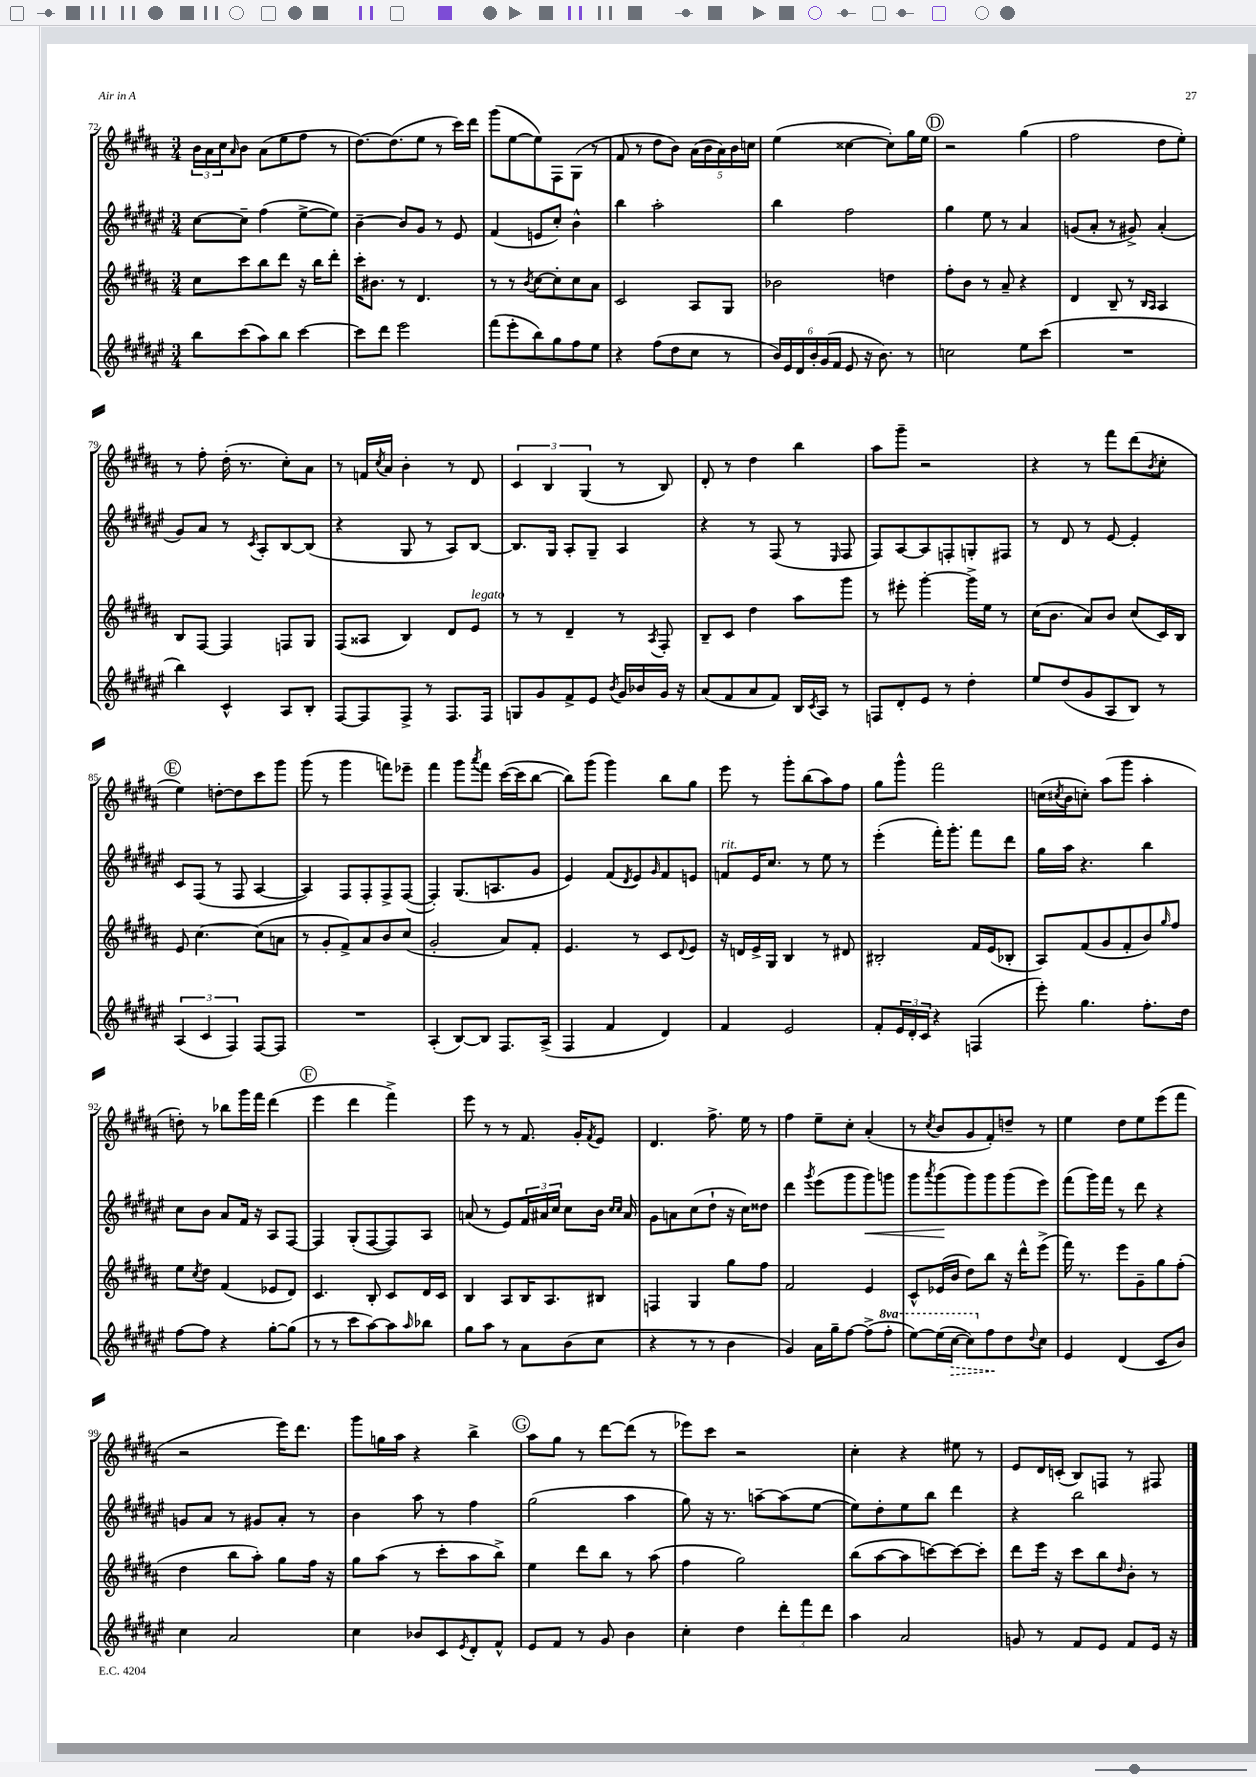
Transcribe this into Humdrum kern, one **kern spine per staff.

**kern	**kern	**kern	**kern
*staff4	*staff3	*staff2	*staff1
*clefG2	*clefG2	*clefG2	*clefG2
*k[f#c#g#d#a#e#]	*k[f#c#g#d#a#]	*k[f#c#g#d#a#e#]	*k[f#c#g#d#a#]
*M3/4	*M3/4	*M3/4	*M3/4
8bb\L	8cc#\L	[8cc#\L	24b\LL
.	.	.	24a#\
.	.	.	24cc#\J
.	.	.	16qqa#/
(8ccc#\	8ccc#\	8cc#~\]J	8b\J
8aa#\)	8bb\	(4ff#\	(8a#\L
8bb\J	8ddd#\J	.	8ee\
[4ccc#\	16r	[8ee#^\L	8ff#\J
.	16bb\LK	.	.
.	8ddd#'\J	8ee#\]J)	8r
=	=	=	=
8ccc#\]L	16ccc#'\LK	[4b~\	[8.dd#\L)
.	8.b#\J	.	.
8ddd#\J	.	.	.
.	.	.	(8.dd#\]
2eee#\	8r	8b/]L	.
.	4.d#/	8g#/J	8ee\J
.	.	8r	8r
.	.	8e#/	16ccc#\LL)
.	.	.	16ddd#\JJ
=	=	=	=
(8fff#\L	8r	(4f#/	(8ggg#\L
8eee#'\	8r	.	[8ee\
.	8qb/	.	.
8bb\)	[8cc#\L	8e/L	8ee\])
8gg#\	8cc#'\]	8cc#'/J)	8F#\
8ff#\	8cc#\	4b^^\	(8G#\J
8ee#\J	8a#\J	.	8r
=	=	=	=
4r	2c#/	4bb\	8f#/
.	.	.	8r
(8ff#\L	.	2aa#'\	8dd#\L
8dd#\	.	.	8b\J)
8cc#\J	8A#/L	.	(20a#\LL
.	.	.	20b\
.	.	.	20a#\)
8r	8G#/J	.	.
.	.	.	20b\
.	.	.	20cc\JJ
=	=	=	=
24b/LL)	2b-\	4bb\	(4ee\
24e#/	.	.	.
24d#/	.	.	.
24b'/	.	.	.
(24g#/	.	.	.
24f#/JJ	.	.	.
8e#/	.	2ff#\	[4cc##\
16r	.	.	.
8.b\)	.	.	.
.	4dd\	.	8cc##'\]L)
8r	.	.	16gg#\L
.	.	.	16ee\JJ
=	=	=	=
2cc\	8ff#'\L	4gg#\	2r
.	8b\J	.	.
.	8r	8ee#\	.
.	8a#~/	8r	.
8ee#\L	4r	4a#/	(4gg#\
(8ccc#\J	.	.	.
=	=	=	=
2.r	4d#/	(8g/L	2ff#\
.	.	8a#'/J	.
.	8B~/	8r	.
.	8r	8g#^/)	.
.	16qqB/LL	.	.
.	16qqA#/JJ	.	.
.	4A#/	(4a#'/	8dd#\L
.	.	.	8ee'\J)
=	=	=	=
4bb\)	8B/L	8g#/L)	8r
.	[8F#/J	8a#/J	8ff#'\
4c#^^/	4F#/]	8r	(16dd#'\
.	.	.	8.r
.	.	8qc#/	.
.	.	8A#'/L	.
8A#/L	8F/L	[8B/	8cc#'\L)
8B'/J	8G#/J	(8B/]J	8a#\J
=	=	=	=
[8F#/L	(8F#/L	4r	8r
8F#/]	8A##/J	.	16f/LL
.	.	.	8qcc#/
.	.	.	16a#/JJ
8F#^/J	4B/)	8G#/	4b'\
8r	.	8r	.
8.F#/L	8d#/L	8A#/L)	8r
.	8e/J	[8B/J	8d#/
16F#/Jk	.	.	.
=	=	=	=
8G/L	8r	8.B/]L	6c#/
8g#/	8r	.	.
.	.	.	6B/
.	.	16G#/Jk	.
8f#^/	4d#~/	8A#'/L	.
.	.	.	(6G#/
8e#/J	.	8G#~/J	.
8qb/	.	.	.
16g#/LL	8r	4A#/	8r
16b-/	.	.	.
.	8qA#/	.	.
16g#/JJ	8F#'/	.	8B/)
16r	.	.	.
=	=	=	=
(8a#/L	8B~/L	4r	8d#'/
8f#/	8c#/J	.	8r
8a#/	4dd#\	8r	4dd#\
8f#/J)	.	(8F#/	.
16B/LL	8aa#\L	8r	4bb\
8qc#/	.	.	.
16A#/JJ	.	.	.
.	.	16qqE#/	.
8r	8ggg#\J	8F#/	.
=	=	=	=
8F/L	8r	8F#/L)	8aa#\L
8d#'/	8eee#'\	[8A#/	8ggg#~\J
8e#/J	[4ggg#'\	8A#/]	2r
8r	.	8F'/	.
4dd#'\	16ggg#^\]LL	8G'/	.
.	16ee\JJ	.	.
.	8r	8F#/J	.
=	=	=	=
8ee#/L	(16cc#\LK	8r	4r
.	8.b\J	.	.
(8dd#/	.	8d#/	.
8g#/	8a#/L)	8r	8r
8A#/	8b/J	[8e#/	8fff#\L
8B/J)	(8cc#/L	4e#'/]	(8ddd#\
.	.	.	8qb/
8r	16c#/L)	.	8cc#'\J
.	16B/JJ	.	.
=	=	=	=
(6A#/	8e/	8c#/L	4ee\)
.	[4.cc#\	(8F#/J	.
6c#/	.	.	.
.	.	8r	[8dd'\L
6F#/)	.	.	.
.	.	8F#/	8dd\]
[8F#/L	(8cc#\]L	[4A#/	8ccc#\
8F#/]J	8a\J	.	8ggg#\J
=	=	=	=
2.r	8r	4A#/])	(8ggg#\
.	8g#'/L	.	8r
.	8f#^/)	8F#/L	4ggg#\
.	8a#/	8F#'/	.
.	8b/	8F#^/	8fff\L)
.	(8cc#/J	([8F#/J	8eee-~\J
=	=	=	=
(4A#'/	2g#'/	4F#'/])	4fff#\
[8B/L)	.	(8.G#/L	8ggg#\L
.	.	.	8qaaa#/
8B/]J	.	.	8fff#\J
.	.	8.A/	.
8.F#/L	8a#/L)	.	([16ccc#\LL
.	.	.	16ccc#\]J
.	8f#'/J	8g#/J	[8bb\J
(16A#^/Jk	.	.	.
=	=	=	=
4F#/	4.e/	4e#/)	8bb\]L)
.	.	.	(8ggg#\J
4f#/	.	(8f#/L	4ggg#\)
.	.	8qd#/	.
.	8r	8e#/)	.
.	.	16qqg#/	.
4d#/)	8c#/L	8f#/	8bb\L
.	8qqd#/	.	.
.	8e/J	8e/J	8gg#\J
=	=	=	=
4f#/	16r	8f/L	8eee\
.	16d/LL	.	.
.	16e^/	16e#/K	8r
.	16G#/JJ	8.cc#/J	.
2e#/	4B/	.	8ggg#'\L
.	.	8r	(8bb\
.	8r	8ee#\	8aa#\)
.	8d#/	8r	8ff#\J
=	=	=	=
8f#'/L	2B#'/	(4eee#'\	8gg#\L
24e#/L	.	.	8ggg#^^\J
24d#'/	.	.	.
24c#/JJ	.	.	.
4r	.	16fff#'\LK)	2fff#\
.	.	8.ggg#'\J	.
(4F/	16f#/LL	8fff#\L	.
.	(16e/J	.	.
.	8B-'/J	8ddd#\J	.
=	=	=	=
8eee#'\)	8A#/L)	16gg#\LL	(16cc\LL
.	.	.	8qcc#/
.	.	16aa#\JJ	16b\J
4.gg#\	(8f#/	4.r	8cc'\J)
.	8g#/	.	(8aa#\L
.	8f#'/	.	8ggg#\J
8.ff#'\L	8b/)	4bb\	4aa#'\
.	16qqgg#/	.	.
.	8ff#/J	.	.
16dd#\Jk	.	.	.
=	=	=	=
[8ff#\L	8ee\L	8cc#\L	8dd'\)
.	8qcc#/	.	.
8ff#\]J	8dd#\J	8b\J	8r
4r	(4f#/	8a#/L	8bb-\L
.	.	16f#/Jk	16ggg#\L
.	.	16r	16fff#\JJ
[8gg#'\L	8e-/L	8A#/L	(4ddd#\
(8gg#\]J	8d#/J)	[8F#/J	.
=	=	=	=
8r	4.c#/	4F#/]	4eee\
8r	.	.	.
8ccc#\L	.	(8G#'/L	4ddd#\
[8aa#\)	8B'/	[8F#/	.
8aa#\]	8c#/L	8F#/])	4fff#^\)
16qqaa#/	.	.	.
8bb-\J	16d#/L	8A#/J	.
.	16c#/JJ	.	.
=	=	=	=
8gg#\L	4B/	(8a/	8eee\
8aa#\J	.	8r	8r
8r	8A#/L	8e#/L)	8r
8a#\L	16B/K	24f#/L	8.f#/
.	.	24a#/	.
.	8.A#/	.	.
.	.	24cc#/JJ	.
(8b\	.	8cc#\L	.
.	.	.	16g#'/LK
.	.	.	8qf#/
8cc#\J	8B#/J	16b\Jk	8e/J
.	.	16qqcc#/LL	.
.	.	16qqcc#/JJ	.
.	.	16a#/	.
=	=	=	=
4r	4F/	8g#\L	4.d#/
.	.	8a\	.
8r	4G#/	(8cc#\	.
8r	.	8dd#`\J	8.ff#^\
4b\	8gg#\L	16r	.
.	.	16cc#\LK)	16ee\
.	8ff#\J	8dd##\J	8r
=	=	=	=
4g#/)	2f#/	4ddd#\	4ff#\
.	.	8qggg#/	.
16a#\LL	.	(8eee#\L	8ee~\L
16gg#~\J	.	.	.
[8ff#\J	.	8ggg#\	8cc#'\J
(8ff#^\]L	4e/	8ggg#\)	(4a#'/
8fff#'\J	.	8ggg\J	.
=	=	=	=
[8eee#\L)	8c#^^/L	8ggg#\L	8r
.	.	8qaaa#/	8qcc#/
(16eee#\]L	(16e-/L	(8ggg#\	8b/L
[16ccc#\JJ	16b/JJ	.	.
8ccc#\]L)	8dd#\L)	8ggg#\)	8g#/
8ff#\	8bb\J	8ggg#\	8f#'/)
8dd#\	16r	(8ggg#\	8dd~/J
.	16ddd#^^\LK	.	.
8qqdd#/	.	.	.
8cc#\J	(8eee^\J	8eee#\J)	8r
=	=	=	=
4e#/	16fff#\)	(8fff#\L	4ee\
.	8.r	.	.
.	.	16ggg#\L)	.
.	.	16fff#\JJ	.
(4d#/	8eee\L	8r	8dd#\L
.	8g#~\	8ddd#\	8ee\
8c#/L	8gg#\	4r	(8eee\
8b/J)	(8ff#'\J	.	8fff#\J
=	=	=	=
4cc#\	4dd#\	8g/L	2r
.	.	8a#/J	.
2a#/	8bb\L	8r	.
.	8aa#'\J)	8g#/L	.
.	8gg#\L	8a#'/J	16eee\LK)
.	.	.	8.ddd#\J
.	16ff#\Jk	8r	.
.	16r	.	.
=	=	=	=
4cc#\	8gg#\L	4b\	8ggg#\L
.	(8aa#\J	.	16gg\L
.	.	.	16aa#\JJ
8b-/L	8r	8aa#\	4r
8c#/	8ccc#'\L	8r	.
8qe#/	.	.	.
8d#'/	8aa#\	4ff#\	4bb^\
8f#^^/J	8bb^\J)	.	.
=	=	=	=
8e#/L	4ee\	(2gg#\	8aa#\L
8f#/J	.	.	8gg#\J
8r	8ddd#\L	.	8r
8g#/	8bb\J	.	[8ddd#\L
4b\	8r	4aa#\	(8ddd#\]J
.	(8aa#\	.	8r
=	=	=	=
4cc#'\	4ff#\	8gg#\)	8eee-\L)
.	.	16r	8ccc#\J
.	.	8.r	.
4dd#\	2gg#\)	.	2r
.	.	[8aa~\L	.
12ddd#'\L	.	(8aa\]	.
12fff#\	.	.	.
.	.	[8ee#\J	.
12ddd#\J	.	.	.
=	=	=	=
4aa#\	(8bb\L	8ee#\]L)	4cc#'\
.	[8aa#\	8dd#'\	.
2a#/	8aa#\]	8ee#\	4r
.	[8ccc\)	8bb\J	.
.	8ccc\_	4ddd#\	8ee#\
.	8ccc'\]J	.	8r
=	=	=	=
8g/	8ddd#\L	4r	8e/L
8r	16eee\Jk	.	16d#/L
.	16r	.	(16c'/JJ
8f#/L	8ccc#\L	2bb\	8B/L)
8e#/J	8bb\	.	8F/J
.	16qqdd#/	.	.
8f#/L	8b'\J	.	8r
16e#/Jk	8r	.	8F#/
16r	.	.	.
==	==	==	==
*-	*-	*-	*-
